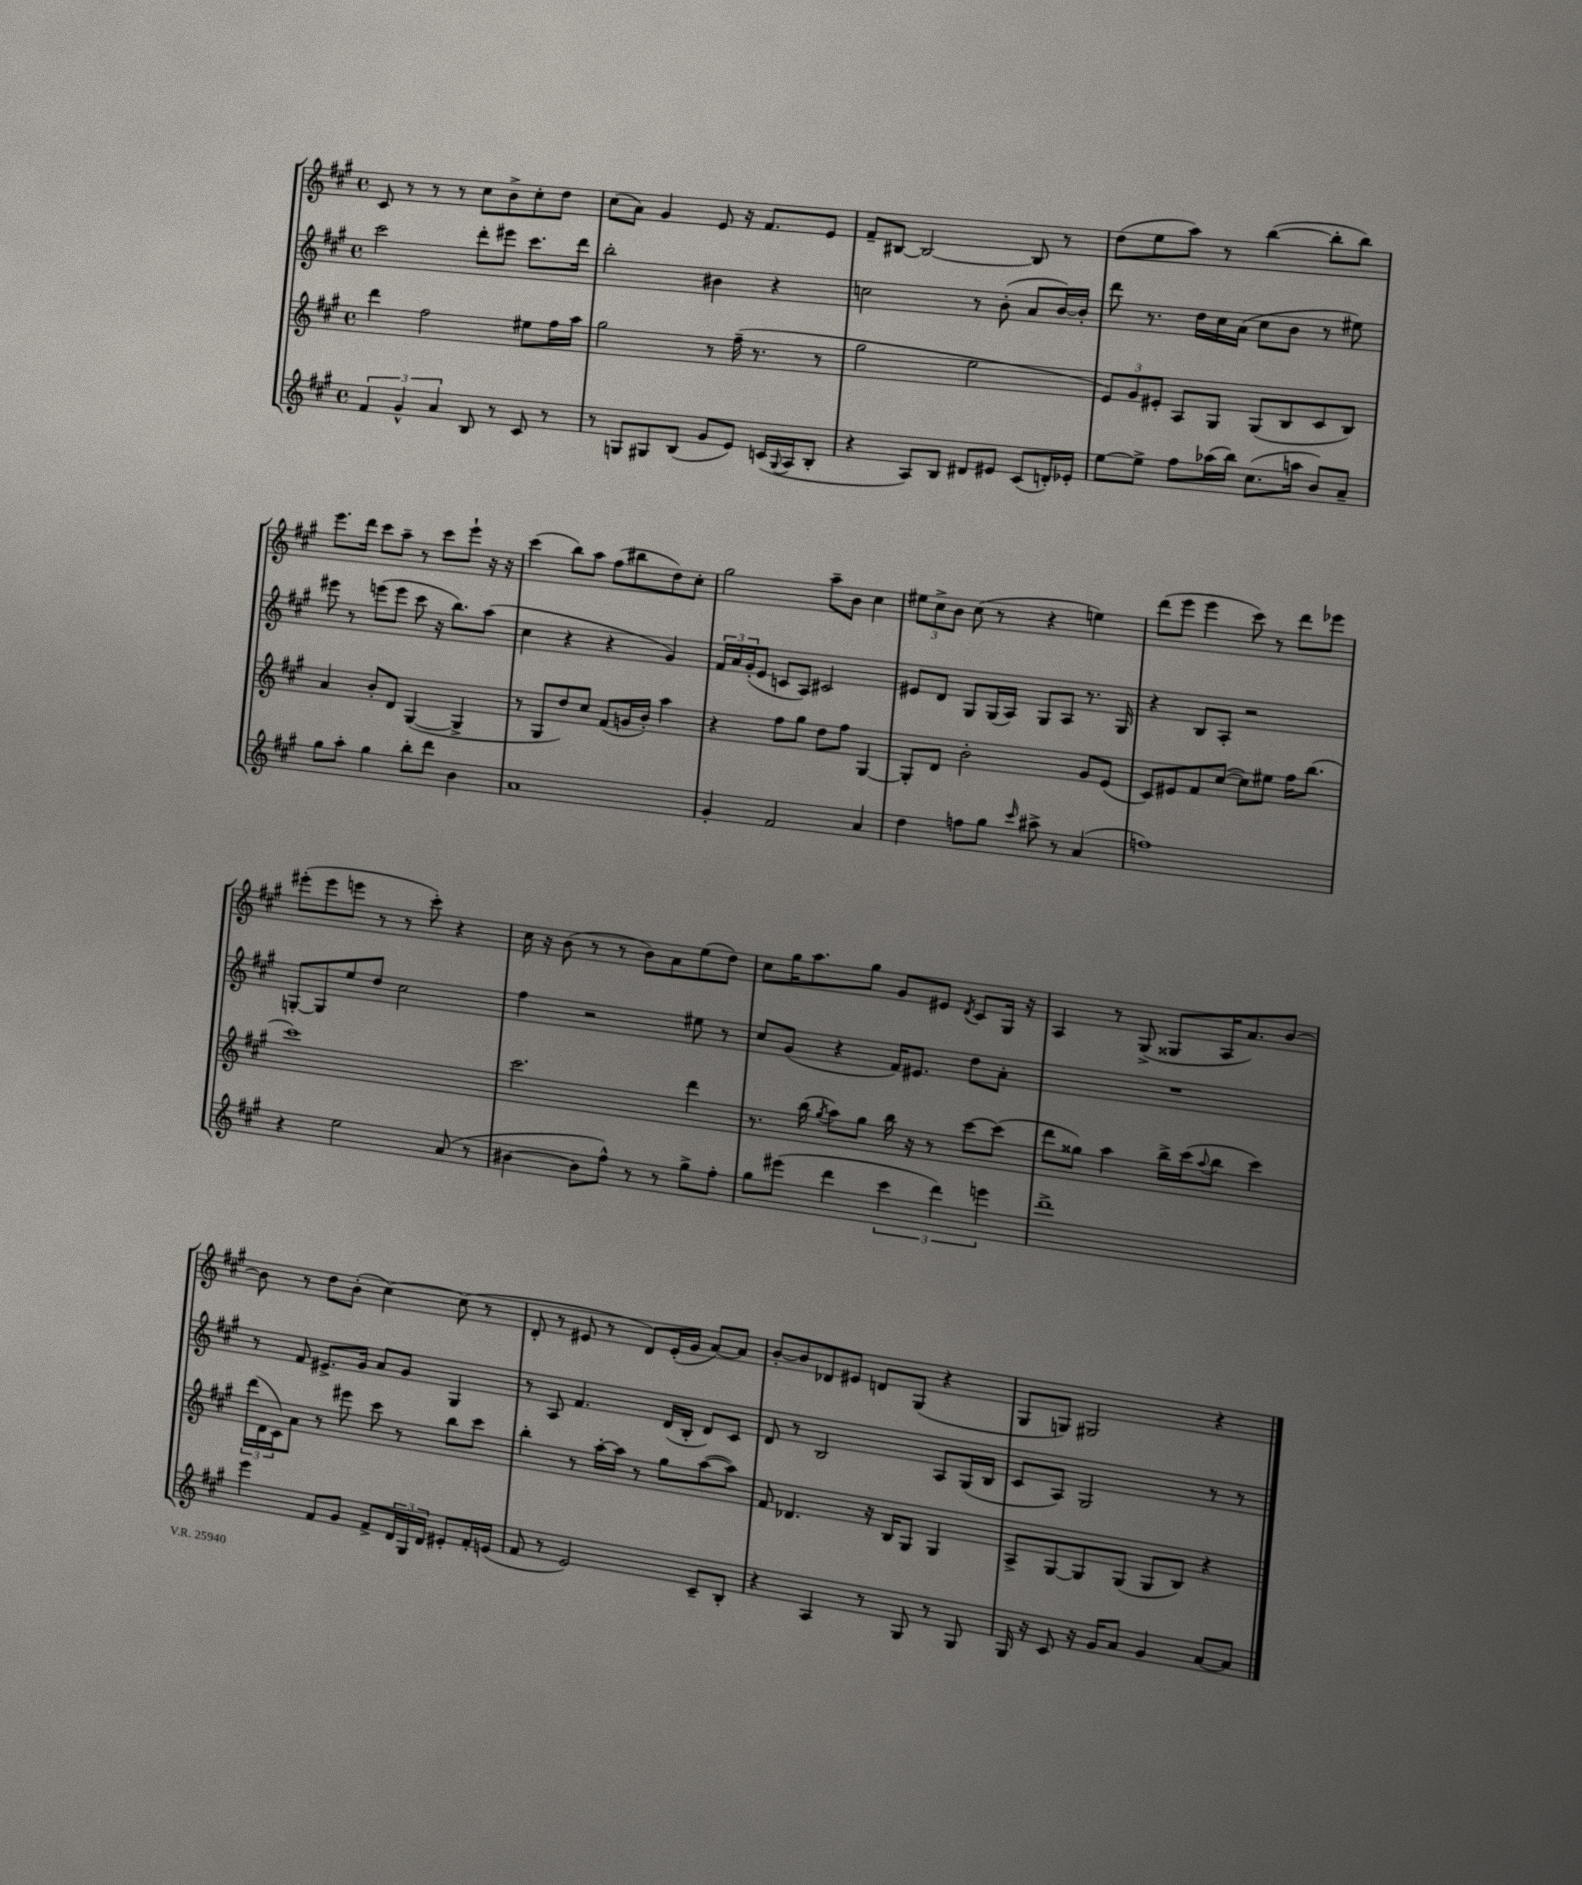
<<
\new StaffGroup <<
\new Staff = "s0" {
    \clef treble \key a \major \defaultTimeSignature \time 4/4
    cis'8 r8 r8 r8 cis''8 b'8-> cis''8-. d''8 |
    cis''8( a'8) gis'4 e'8 r16 fis'8. e'8 |
    fis'8-- bis8~ bis2~ bis8 r8 |
    d''8( e''8 a''8) r8 b''4~( b''8-. b''8) |
    e'''8. d'''16 cis'''8 a''8-- r8 cis'''8 e'''8-! r16 r16 |
    cis'''4( b''8) a''8 fis''8( bis''8 d''8) cis''8-. |
    gis''2 a''8-- b'8 cis''4 |
    \tuplet 3/2 { eis''8 cis''8-> b'8 } cis''8( r8 r4 e''4) |
    d'''8( e'''8 e'''4 cis'''8) r8 d'''8 ees'''8 |
    eis'''8-.( eis'''8 e'''8 r8 r8 cis'''8-.) r4 |
    cis''16 r16 b'8( r8 r8 b'8) a'8 e''8( d''8) |
    cis''8 gis''16 a''8. gis''8 gis'8 eis'8 \acciaccatura { d'8 } cis'8 gis16 r16 |
    a4 r8 gis8->( gisis8 a16 a'8.) b'8~ |
    b'8 r8 d''8 b'8-.( cis''4~) cis''8( r8 |
    d'8-. r8 eis'8 r8 d'8) eis'16-.( gis'16 a'8~) a'8 |
    b'8~-. b'8 des'8 eis'8 d'8 gis8( r4 |
    gis8 g8) gis2 r4 \bar "|." |
}
\new Staff = "s1" {
    \clef treble \key a \major \defaultTimeSignature \time 4/4
    cis'''2 d'''8-. eis'''8 cis'''8. d'''16 |
    b''2-. bis'4 r4 |
    c''2 r8 b'8-.( a'8 b'16~) b'16-. |
    d'''8 r8. d''16 cis''16 a'16( cis''8 b'8 r8 eis''8) |
    eis'''8 r8 e'''8( e'''8 cis'''8 r16 b''8.) a''8( |
    cis''4 r4 r4 gis'4) |
    \tuplet 3/2 { fis'16 a'16 gis'16-.( } e'8 c'8 a8) cis'2 |
    eis'8 d'8 gis8 gis16( a16) gis8 a8 r8. gis16 |
    r4 b8 a8-. r2 |
    g8~-. g8 e''8 d''8 cis''2 |
    fis''4 r2 eis''8 r8 |
    cis''8 gis'8( r4 fis'16) eis'8. d''8 a'8-. |
    R1 |
    r8 fis'8 eis'8.-> gis'16 a'8 gis'8 gis4 |
    r8 a8 fis'4. d'16( b16-. d'8) cis'8 |
    d'8 r8 b2 a8 gis16( b16 |
    cis'8 a8) gis2 r8 r8 \bar "|." |
}
\new Staff = "s2" {
    \clef treble \key a \major \defaultTimeSignature \time 4/4
    d'''4 fis''2 eis''8 fis''16 a''16 |
    gis''2 r8 fis''16--( r8. r8 |
    gis''2 e''2 |
    \tuplet 3/2 { e'8) gis'8 eis'8-. } a8 gis8 gis8( b8 cis'8 b8) |
    a'4 b'8-. d'8 gis4~( gis4-> |
    r8 gis8 d''8) cis''8 fis'8( g'16 b'16-.) a''4 |
    r4 fis''8 gis''8 d''8 fis''8 gis4~ |
    gis8-. d'8 b'2-. gis'8 e'8( |
    cis'8) eis'8 fis'8 cis''8~( cis''8) eis''8 fis''16 b''8.( |
    cis'''1) |
    cis'''2. d'''4 |
    r8. b''16( \acciaccatura { gis''8 } a''8) gis''8 b''16 r16 r8 cis'''8~ cis'''8( |
    d'''8 gisis''8) a''4 b''16-> cis'''16( \appoggiatura { a''8 } b''8 cis'''4) |
    \tuplet 3/2 { d'''16( d'16 cis'16) } a'8 r8 eis'''8 cis'''8 r8 b''8 cis'''8 |
    b''4-. r8 a''16~-. a''16 r8 gis''8 a''8~( a''8) |
    fis'8 des'4. r16 b16 gis8 gis4 |
    a8-> gis8~ gis8 gis8( gis8 b8) r4 \bar "|." |
}
\new Staff = "s3" {
    \clef treble \key a \major \defaultTimeSignature \time 4/4
    \tuplet 3/2 { fis'4 gis'4-^ a'4 } b8 r8 cis'8 r8 |
    r8 g8 gis8 b8( gis'8 e'8) c'16( \appoggiatura { gis8 } a16 b8-. |
    r4 a8) b8 dis'8 eis'8 cis'8( d'16-.) ees'16-. |
    e''8~ e''8-> fis''8 aes''16( b''16) cis''8.( a''16 b'8) a'8-- |
    gis''8 a''8-. gis''4 b''8-. d'''8 b'4 |
    a'1 |
    gis'4-. fis'2 a'4 |
    d''4 f''8 gis''8 \grace { cis'''16 } ais''8-> r8 a'4( |
    f''1) |
    r4 e''2 a'8( r8 |
    bis'4~ bis'8 fis''8-^) r8 r8 gis''8-> fis''8-. |
    gis''8 eis'''8( d'''4 \tuplet 3/2 { cis'''4 d'''4) e'''4 } |
    d'''1-> |
    e'''4 fis'8 gis'8 fis'8-> \tuplet 3/2 { d'16 gis16 d'16 } eis'8-. fis'16-. e'16( |
    fis'8 r8 e'2) cis'8-- b8-. |
    r4 a4 r8 gis8 r8 gis8 |
    gis16 r16 cis'8 r16 gis'16 a'8 gis'4 a'8~ a'8 \bar "|." |
}
>>
>>
\layout { \context { \Score \remove "Bar_number_engraver" } }
